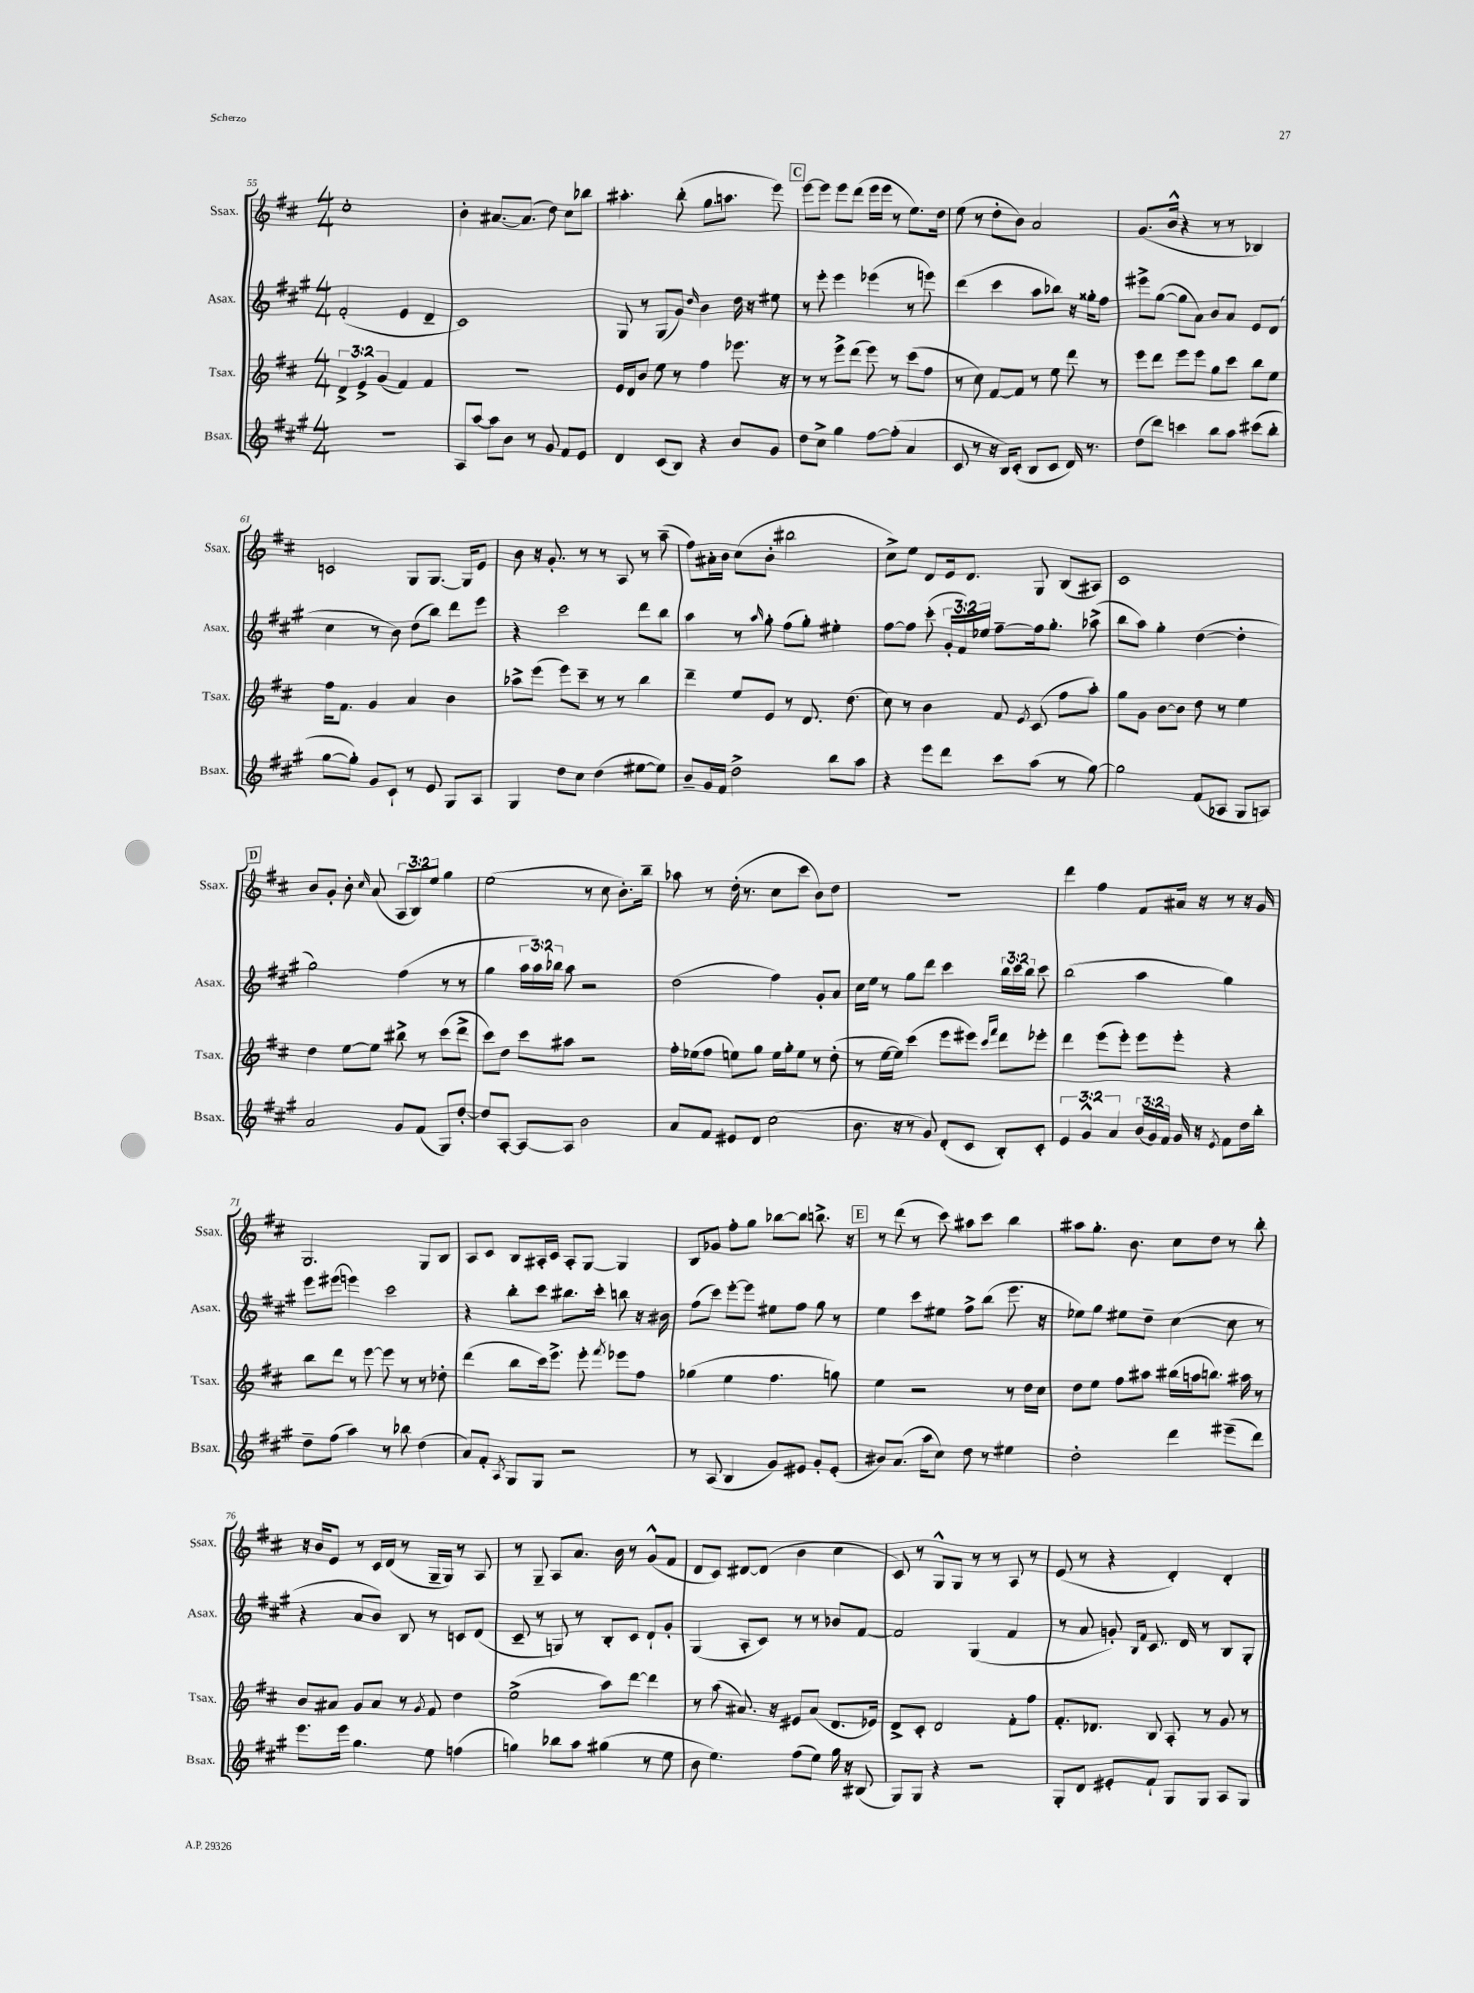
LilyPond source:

<<
\new StaffGroup <<
\new Staff = "s0" \with { instrumentName = "Ssax." shortInstrumentName = "Ssax." } {
    \clef treble \key d \major \numericTimeSignature \time 4/4 \override Staff.TupletNumber.text = #tuplet-number::calc-fraction-text
    \autoBeamOff cis''1-. |
    b'4-. ais'8.[~ ais'8.]( d''8) cis''8[ bes''8] |
    ais''4.-. b''8-.( g''8.[ a''8.] e'''8) |
    \mark \markup { \box "C" } e'''8[~ e'''8] e'''8[ d'''8]( e'''16[ e'''16] r8 e''8.[) d''16] |
    e''8( r8 d''8[-. b'8]) a'2 |
    g'8.[( b'16]-^ r4 r8 r8 bes4) |
    c'2 g8[ g8.]~ g16[ e'8] |
    b'8 r16 g'8.-. r8 r8 a8 r8 a''8--( |
    fis''8[) ais'16-. b'16] cis''8[( b'8]-. bis''2 |
    cis''8[->) e''8] d'8[ e'16 d'8.] g8 b8[( ais8]) |
    cis'1 |
    \mark \markup { \box "D" } b'8[ g'8]-. b'8-. \grace { cis''16 } a'8( \tuplet 3/2 { a8[ b8) e''8] } g''4 |
    e''2( r8 cis''8 b'8.[-.) b''16]-- |
    aes''8 r8 d''16-.( r8. cis''8[ cis'''8] b'8[) d''8] |
    R1 |
    d'''4 fis''4 fis'8[ ais'16] r16 r8 r16 g'16 |
    g2. g8[ b8] |
    a8[ cis'8] b8[ ais16-. cis'16] ais8[-. g8]~ g4 |
    b8[ ges'8] fis''8[-. g''8] bes''8[~ bes''8] b''8.-> r16 |
    \mark \markup { \box "E" } r8 d'''8( r8 cis'''8) ais''8[ cis'''8] b''4 |
    ais''8[ g''8.]-. b'8. cis''8[ d''8] r8 b''8-. |
    r16 b'16[ e'8] r8 cis'16[ d'16]( r8 g16[-- g16]) r8 a8 |
    r8 g8-- a8[ a'8.] b'16 r8 g'8[-^( fis'8] |
    d'8[ cis'8]) dis'8[~ dis'8]( b'4 cis''4 |
    cis'8) r8 g8[-^ g8] r8 r8 a8 r8 |
    e'8( r8 r4 d'4-.) d'4-. \bar "|." |
}
\new Staff = "s1" \with { instrumentName = "Asax." shortInstrumentName = "Asax." } {
    \clef treble \key a \major \numericTimeSignature \time 4/4 \override Staff.TupletNumber.text = #tuplet-number::calc-fraction-text
    \autoBeamOff fis'2-.( e'4 d'4-- |
    cis'1) |
    gis8 r8 gis8[( gis'8]) \grace { d''16 } b'4 d''16 r16 eis''8 |
    \mark \markup { \box "C" } r8 e'''8-. e'''4 ees'''4( r8 e'''8) |
    d'''4( cis'''4 a''8[ bes''8]) r16 gisis''16[-. fis''8] |
    eis'''8[-> gis''8]~( gis''8[ a'8]) b'8[ a'8] e'8[ d'8]( |
    cis''4 r8 b'8) d''8[( b''8]) d'''8[ e'''8] |
    r4 cis'''2 d'''8[ b''8] |
    a''4 r8 \grace { a''16 } gis''8-. fis''8[( gis''8]-.) eis''4-. |
    fis''8[~ fis''8] cis'''8-.( \tuplet 3/2 { gis'16[-. fis'16) ees''16] } fis''8[~-- fis''16 gis''8.]-. aes''8->( |
    b''8[ a''8]) gis''4-. d''4~( d''4-. |
    \mark \markup { \box "D" } gis''2) fis''4( r8 r8 |
    gis''4 \tuplet 3/2 { a''16[ a''16) bes''16] } a''8 r2 |
    d''2( fis''4) gis'8[-. a'8] |
    cis''16[ e''16] r8 gis''8[ d'''8] cis'''4 \tuplet 3/2 { b''16[ cis'''16 b''16] } cis'''8 |
    b''2( a''4 gis''4) |
    e'''8[ eis'''8]( e'''4) cis'''2 |
    r4 b''8[-. cis'''8] bis''8.[ cis'''16]-. b''8 r16 bis'16 |
    fis''8[( cis'''8]) e'''8[~-. e'''8] eis''8[ fis''8] gis''8 r8 |
    \mark \markup { \box "E" } e''4 cis'''8[ eis''8] fis''8[-> b''8]( e'''8. r16 |
    ees''8[) gis''8] eis''8[ d''8]-- cis''4~( cis''8 r8 |
    r4 a'8[ b'8]) b8 r8 c'8[ d'8]( |
    cis'8-- r8 g8) r8 b8[-. cis'8] d'8[-! gis'8]-. |
    gis4( a8[-. cis'8]) r8 r8 bes'8[ fis'8]~ |
    fis'2 gis4( fis'4 |
    r8 a'8 g'8-.) \grace { b16[ fis'16] } cis'8. d'16 r8 b8[ gis8]-. \bar "|." |
}
\new Staff = "s2" \with { instrumentName = "Tsax." shortInstrumentName = "Tsax." } {
    \clef treble \key d \major \numericTimeSignature \time 4/4 \override Staff.TupletNumber.text = #tuplet-number::calc-fraction-text
    \autoBeamOff \tuplet 3/2 { d'4-> e'4-> g'4( } fis'4) fis'4 |
    R1 |
    e'16[ d'16 b'8] e''8 r8 fis''4 ees'''8. r16 |
    \mark \markup { \box "C" } r8 r8 e'''8[-> d'''8]( e'''8) r8 cis'''8[( fis''8] |
    r8 cis''8) fis'8[~ fis'8] r8 e''8 d'''8 r8 |
    e'''8[ d'''8] e'''8[ e'''8] g''8[ cis'''8] b''8[ e''8] |
    fis''16[ fis'8.] g'4 a'4 b'4 |
    aes''8[-> e'''8]( e'''8[) cis'''8]-- r8 r8 b''4 |
    d'''4-- e''8[ e'8] r8 d'8. d''8.( |
    cis''8) r8 b'4 fis'8 \acciaccatura { e'8 } cis'8( fis''8[ a''8]-.) |
    g''8[ g'8] b'8[~ b'8] d''8 r8 e''4 |
    \mark \markup { \box "D" } d''4 e''8[~ e''8] bis''8-> r8 cis'''8[( d'''8]-> |
    cis'''8[) d''8] cis'''8[ ais''8] r2 |
    fis''16[-. ees''16( fis''8] e''8[) g''8] e''16[ g''16-. e''8] r8 d''8-.( |
    r8 e''16[~ e''16]) cis'''4( e'''8[ eis'''8]) \grace { cis'''16[ fis'''16] } d'''8[ ees'''8]-. |
    d'''4 e'''8[( e'''8]-.) e'''8[ e'''8]-. r4 |
    b''8[ d'''8] r8 e'''8~ e'''8 r8 r8 des''8-. |
    d'''4( b''8[ cis'''16) e'''8.]-> e'''8-. \acciaccatura { fis'''8 } ees'''8[ fis''8] |
    ges''4( e''4 fis''4. g''8) |
    \mark \markup { \box "E" } e''4 r2 r8 d''16[ cis''16] |
    d''8[ e''8] fis''8[ ais''8] bis''16[( a''16 b''8.]) ais''16 r8 |
    b'8[ ais'8] g'8[ ais'8] r8 \acciaccatura { g'8 } fis'8 d''4 |
    e''2->( a''8[) d'''8]~ d'''4 |
    r8 a''8( ais'8.) r16 eis'8[ ais'8]( d'8.[ ees'16]) |
    d'8[-> cis'8]-. d'2 fis'8[-. fis''8] |
    fis'8.[-. des'8.] b8 a8-. r8 g'8 r8 \bar "|." |
}
\new Staff = "s3" \with { instrumentName = "Bsax." shortInstrumentName = "Bsax." } {
    \clef treble \key a \major \numericTimeSignature \time 4/4 \override Staff.TupletNumber.text = #tuplet-number::calc-fraction-text
    \autoBeamOff R1 |
    a8[ a''8]~ a''8[ b'8] r8 gis'8 fis'8[ e'8] |
    d'4 cis'8[( b8]) r4 b'8[ gis'8] |
    \mark \markup { \box "C" } d''8[ cis''8]-> gis''4 fis''8[~ fis''8]-.( a'4 |
    cis'8 r8 r16 b16[) cis'8]-.( b8[ cis'8] d'16) r8. |
    d''8[( d'''8]) c'''4 b''8[ a''8] cis'''8[( b''8]-. |
    gis''8[~ gis''8]-.) gis'8[ cis'8]-! r8 e'8 gis8[ a8] |
    gis4 d''8[ cis''8] d''4( eis''8[~ eis''8]) |
    b'8[-- gis'16 fis'16] d''2-> b''8[ a''8] |
    r4 e'''8[ d'''8] cis'''8[ a''8]( r8 gis''8~) |
    gis''2 fis'8[( aes8] gis8[ a8]) |
    \mark \markup { \box "D" } a'2 gis'8[ fis'8]( gis8[) d''8]~-. |
    d''8[ a8]~-. a8[~ a8] b'2 |
    a'8[ fis'8] eis'8[ d'8] cis''2( |
    b'8. r16 r8 gis'8) d'8[-.( cis'8] b8[-.) cis'8]-. |
    \tuplet 3/2 { e'4 gis'4-^ a'4 } \tuplet 3/2 { b'16[( gis'16) fis'16] } gis'16 r16 \acciaccatura { e'8 } fis'8[ d''16 b''16]-. |
    d''8[-- fis''8]( a''4) r8 bes''8 d''4( |
    a'8[) fis'8]-. \acciaccatura { a8 } gis8[ gis8] r2 |
    r8 a8( b4 gis'8[) eis'8] gis'8[-. eis'8]-.( |
    \mark \markup { \box "E" } bis'8[) a'8.]( a''16[ cis''8]) d''8 r8 eis''4 |
    d''2-. d'''4 eis'''8[--( d'''8]) |
    e'''8.[ e'''16] gis''4. e''8 f''4( |
    g''4) bes''8[ a''8] gis''4( r8 e''8 |
    b'8 e''4.) fis''8[( e''8]) gis''16 r16 bis8( |
    gis8[) gis8] r4 r2 |
    gis8[-. d'8] eis'8[-. fis'8]-! gis8[ gis8] a8[ gis8] \bar "|." |
}
>>
>>
\layout { \context { \Score currentBarNumber = #55 } }
